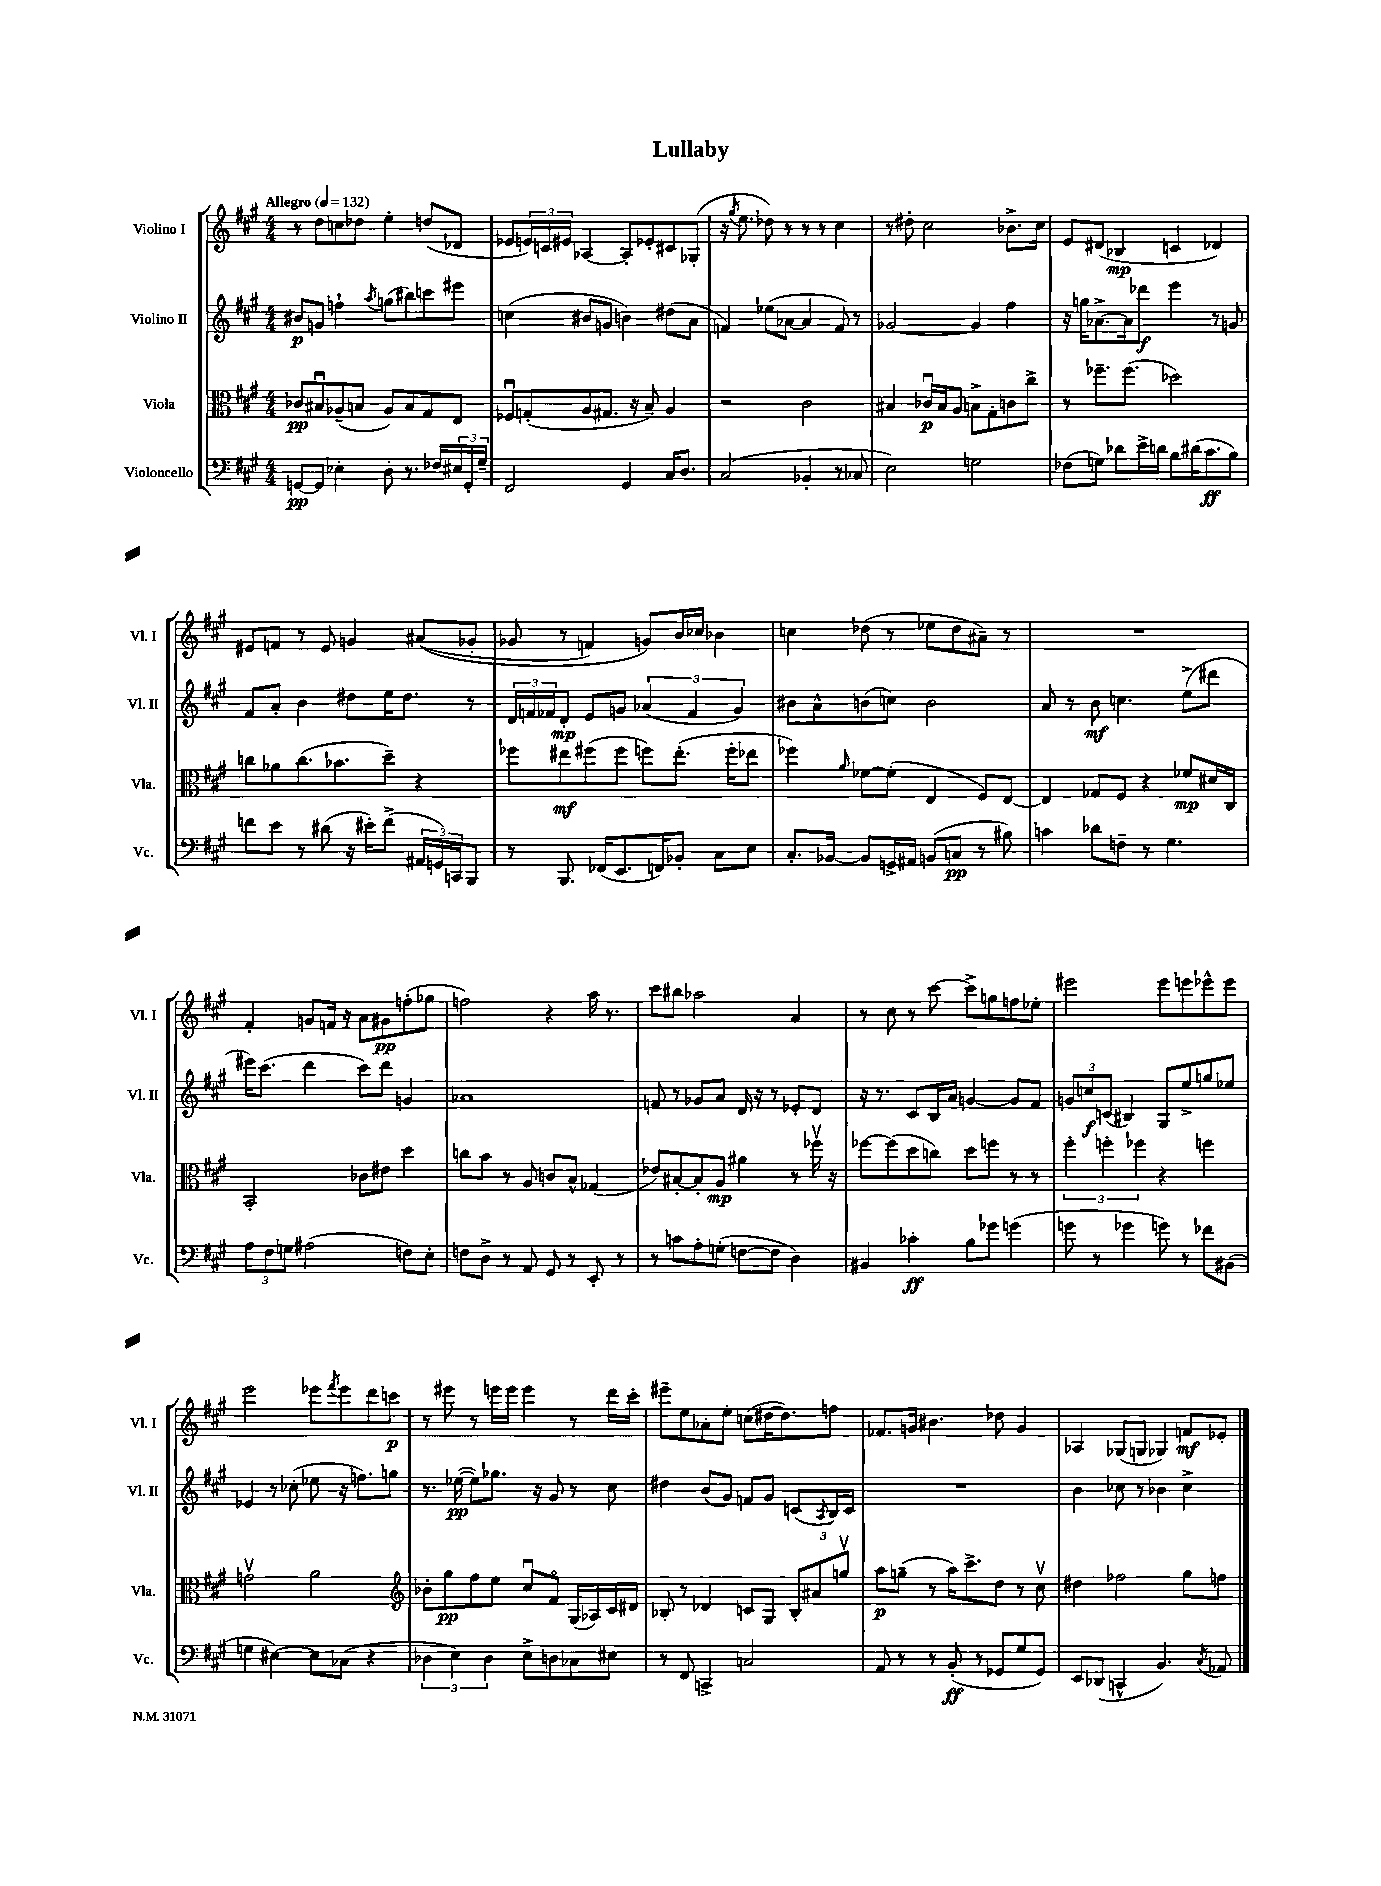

**kern	**dynam	**kern	**dynam	**kern	**dynam	**kern	**dynam
*part4	*part4	*part3	*part3	*part2	*part2	*part1	*part1
*staff4	*staff4	*staff3	*staff3	*staff2	*staff2	*staff1	*staff1
*I"Violoncello	*	*I"Viola	*	*I"Violino II	*	*I"Violino I	*
*I'Vc.	*	*I'Vla.	*	*I'Vl. II	*	*I'Vl. I	*
*clefF4	*	*clefC3	*	*clefG2	*	*clefG2	*
*k[f#c#g#]	*	*k[f#c#g#]	*	*k[f#c#g#]	*	*k[f#c#g#]	*
*M4/4	*	*M4/4	*	*M4/4	*	*M4/4	*
*MM132	*	*MM132	*	*MM132	*	*MM132	*
=1	=1	=1	=1	=1	=1	=1	=1
!	!	!	!	!	!	!LO:TX:a:B:t=Allegro	!
[8GGn/L	pp	8c-X/L	pp	8b#X/L	p	8r	.
8GG/J]	.	8B#Xu/	.	8gn/J	.	8dd\L	.
4E-X'\	.	(8A-X~/	.	4ffn`\	.	8ccn\	.
.	.	8Bn/J	.	.	.	8dd-X\J	.
.	.	.	.	8qaa/	.	.	.
8D'\	.	8A-/L)	.	(8ggn\L	.	4ee'\	.
8.r	.	8B/	.	8bb#X\)	.	.	.
.	.	8G#/	.	8cccn\	.	(8ddn/L	.
16F-X/LL	.	.	.	.	.	.	.
24E#X/	.	8E/J	.	8eee#X\J	.	8d-X/J	.
24GG'/	.	.	.	.	.	.	.
24G#~/JJ	.	.	.	.	.	.	.
=2	=2	=2	=2	=2	=2	=2	=2
2FF#/	.	8F-Xu/L	.	(4ccn\	.	8e-X/L	.
.	.	(8Gn'/	.	.	.	24en/L)	.
.	.	.	.	.	.	24cn/	.
.	.	.	.	.	.	24e#X/JJ	.
.	.	8A/	.	8b#X/L	.	[4A-X/	.
.	.	8.G#X/J	.	8gn/J	.	.	.
4GG#/	.	.	.	4bn\)	.	8A-'/L]	.
.	.	16r	.	.	.	.	.
.	.	8B~/)	.	.	.	8e-X'/	.
16C#/KL	.	4A/	.	(8dd#X\L	.	8c#X/	.
8.D/J	.	.	.	.	.	.	.
.	.	.	.	8a\J	.	(8G-X'/J	.
=3	=3	=3	=3	=3	=3	=3	=3
(2C#/	.	2r	.	4fn/)	.	16r	.
.	.	.	.	.	.	8qgg#/	.
.	.	.	.	.	.	8.ee\	.
.	.	.	.	(8ee-X\L	.	8dd-X\)	.
.	.	.	.	[8a-X\J	.	8r	.
4BB-X'/	.	2c#\	.	4a-/]	.	8r	.
.	.	.	.	.	.	8r	.
8r	.	.	.	8f/)	.	4cc#\	.
8C-X/	.	.	.	8r	.	.	.
=4	=4	=4	=4	=4	=4	=4	=4
2E\)	.	4B#X/	.	[2g-X/	.	8r	.
.	.	.	.	.	.	8dd#X'\	.
.	.	16c-Xu/LL	p	.	.	2cc#\	.
.	.	16B#/J	.	.	.	.	.
.	.	8A/J	.	.	.	.	.
2Gn\	.	8Bn^\L	.	4g-/]	.	.	.
.	.	8G#'\	.	.	.	.	.
.	.	8cn\	.	4ff#\	.	8.b-X^\L	.
.	.	8cc#^\J	.	.	.	.	.
.	.	.	.	.	.	16cc#\Jk	.
=5	=5	=5	=5	=5	=5	=5	=5
(8F-X\L	.	8r	.	16r	.	8e/L	.
.	.	.	.	16ggn\KL	.	.	.
8Gn\J)	.	8.ff-X~\L	.	[8.a-X^\	.	(8d#X/J	.
8d-X\L	.	.	.	.	.	4B-X/	mp
.	.	(8.ff-\J	.	16a-\k]	.	.	.
16e^\L	.	.	.	8ddd-X\J	f	.	.
16dn\JJ	.	.	.	.	.	.	.
8B\L	.	2dd-X\)	.	4eee\	.	4cn/	.
(16d#X\K	.	.	.	.	.	.	.
8.c#\	ff	.	.	.	.	.	.
.	.	.	.	8r	.	4d-X/)	.
8B\J)	.	.	.	8gn/	.	.	.
!!LO:LB:g=z
=6	=6	=6	=6	=6	=6	=6	=6
8fn\L	.	8ccn\L	.	8f#/L	.	8e#X/L	.
8e\J	.	8a-X\	.	8a'/J	.	8fn/J	.
8r	.	(8.cc\	.	4b\	.	8r	.
(8d#X\	.	.	.	.	.	8e#/	.
.	.	8.b-X\	.	.	.	.	.
16r	.	.	.	8dd#X\L	.	4gn/	.
16e#X'\KL)	.	.	.	.	.	.	.
(8f^\J	.	8dd~\J)	.	16ee\K	.	.	.
.	.	.	.	8.dd#\J	.	.	.
24AA#X/LL	.	4r	.	.	.	((8a#X/L	.
24GGn/)	.	.	.	.	.	.	.
24CCn/J	.	.	.	.	.	.	.
8BBB/J	.	.	.	8r	.	8g-X'/J	.
=7	=7	=7	=7	=7	=7	=7	=7
8r	.	8ff-X\L	.	24d/LL	.	8g-X/	.
.	.	.	.	24fn/	.	.	.
.	.	.	.	24f-X/J	.	.	.
8.BBB/	.	8ee#X\	mf	8d'/J	mp	8r	.
.	.	(8ff#X\	.	8e/L	.	4fn/)	.
(16FF-X/KL	.	.	.	.	.	.	.
8.EE/	.	8ff#\J	.	8gn/J	.	.	.
.	.	8ffn\L)	.	(6a-X/	.	8gn/L)	.
16FFn/K)	.	.	.	.	.	.	.
8BB-X'/J	.	(8.ee#'\J	.	.	.	16b/L	.
.	.	.	.	6f-/	.	.	.
.	.	.	.	.	.	16cc-X/JJ	.
8C#\L	.	.	.	.	.	4b-X\	.
.	.	16ff'\KL	.	.	.	.	.
.	.	.	.	6g/)	.	.	.
8E\J	.	8ee-X\J	.	.	.	.	.
=8	=8	=8	=8	=8	=8	=8	=8
8.C#'/L	.	4ff-X\)	.	8b#X\L	.	4ccn\	.
.	.	.	.	8a^^\	.	.	.
[16BB-X/Jk	.	.	.	.	.	.	.
.	.	16qqa/	.	.	.	.	.
8BB-/L]	.	[8f-X\L	.	(8bn\	.	(8dd-X\	.
16GGn^/L	.	(8f-'\J]	.	8ccn\J)	.	8r	.
16AA#X/JJ	.	.	.	.	.	.	.
(8BBn/L	.	4E/	.	2b\	.	8ee-X\L	.
8Cn/J	pp	.	.	.	.	8dd-\	.
8r	.	8F#/L)	.	.	.	8a#X~\J)	.
8B#X\)	.	[8E/J	.	.	.	8r	.
=9	=9	=9	=9	=9	=9	=9	=9
4cn\	.	4E/]	.	8a/	.	1r	.
.	.	.	.	8r	.	.	.
8d-X\L	.	8G-X/L	.	8b\	mf	.	.
8Fn~\J	.	8F#/J	.	4.ccn\	.	.	.
8r	.	4r	.	.	.	.	.
4.G#\	.	.	.	.	.	.	.
.	.	8f-X/L	mp	(8ee^\L	.	.	.
.	.	16d#X/L	.	8ddd#X\J	.	.	.
.	.	16C#/JJ	.	.	.	.	.
!!LO:LB:g=z
=10	=10	=10	=10	=10	=10	=10	=10
12A\L	.	2BB'/	.	16eee#X\KL)	.	4f#'/	.
.	.	.	.	(8.ccc#\J	.	.	.
12F#\	.	.	.	.	.	.	.
12Gn\J	.	.	.	.	.	.	.
(2A#X\	.	.	.	4ddd\	.	8gn/L	.
.	.	.	.	.	.	16fn/Jk	.
.	.	.	.	.	.	16r	.
.	.	8c-X\L	.	8ccc#\L)	.	8a\L	.
.	.	8e#X\J	.	8ddd\J	.	8g#X\	pp
8Fn\L)	.	4dd\	.	4gn/	.	(8ffn'\	.
8E'\J	.	.	.	.	.	8gg-X\J	.
=11	=11	=11	=11	=11	=11	=11	=11
8Fn\L	.	8ccn\L	.	1a-X	.	2ffn\)	.
8D^\J	.	8b\J	.	.	.	.	.
8r	.	8r	.	.	.	.	.
8AA/	.	8A/	.	.	.	.	.
8GG#/	.	8cn/L	.	.	.	4r	.
8r	.	8B^^/J	.	.	.	.	.
8EE'/	.	(4G-X/	.	.	.	16aa\	.
.	.	.	.	.	.	8.r	.
8r	.	.	.	.	.	.	.
=12	=12	=12	=12	=12	=12	=12	=12
8r	.	8e-X/L)	.	8fn/	.	8ccc#\L	.
8cn\L	.	[8B#X'/	.	8r	.	8bb#X\J	.
8A'\	.	8B#'/]	.	8g-X/L	.	2aa-X\	.
(8Gn'\J	.	8A/J	mp	8a/J	.	.	.
[8Fn\L	.	4a#X\	.	16d/	.	.	.
.	.	.	.	16r	.	.	.
8F\J]	.	.	.	8r	.	.	.
4D\)	.	8r	.	8e-X'/L	.	4a/	.
.	.	16ff-Xv\	.	8d/J	.	.	.
.	.	16r	.	.	.	.	.
=13	=13	=13	=13	=13	=13	=13	=13
4BB#X/	.	[8ff-X\L	.	16r	.	8r	.
.	.	.	.	8.r	.	.	.
.	.	(8ff-\]	.	.	.	8cc#\	.
4c-X'\	ff	8dd\	.	8c#/L	.	8r	.
.	.	8ccn\J)	.	16B/L	.	[8ccc#\	.
.	.	.	.	16a/JJ	.	.	.
8B\L	.	8dd\L	.	[4gn/	.	8ccc#^\L]	.
8g-X\J	.	8ffn\J	.	.	.	8ggn\	.
(4gn\	.	8r	.	8g/L]	.	8ffn\	.
.	.	8r	.	8f#/J	.	8ee-X'\J	.
=14	=14	=14	=14	=14	=14	=14	=14
8gn\	.	6ff#'\	.	12gn/L	.	2eee#X\	.
.	.	.	.	12ccn/	f	.	.
8r	.	.	.	.	.	.	.
.	.	6ffn'\	.	(12cn/J	.	.	.
4g-X\	.	.	.	4B#X/)	.	.	.
.	.	6ff-X\	.	.	.	.	.
8gn\)	.	4r	.	8G#/L	.	8eee#\L	.
8r	.	.	.	8ee^/	.	8eeen\	.
8f-X\L	.	4ffn\	.	8ggn/	.	8eee-X^^\	.
(8BB#X\J	.	.	.	8ee-X/J	.	8eee-\J	.
!!LO:LB:g=z
=15	=15	=15	=15	=15	=15	=15	=15
4Gn\	.	2gnv\	.	4e-X/	.	2eee\	.
[4E#X\)	.	.	.	8r	.	.	.
.	.	.	.	(8cc-X'\	.	.	.
8E#\L]	.	2a\	.	8ee-X\	.	8eee-X\L	.
.	.	.	.	.	.	8qfff#/	.
(8C-X\J	.	.	.	16r	.	8eee-\	.
.	.	.	.	8.ffn\L)	.	.	.
4r	.	.	.	.	.	8ddd\	.
.	.	.	.	8ggn\J	.	8cccn\J	p
=16	=16	=16	=16	=16	=16	=16	=16
*	*	*clefG2	*	*	*	*	*
6D-X\	.	8b-X'\L	.	8.r	.	8r	.
.	.	8gg#\	pp	.	.	8eee#X\	.
6E\)	.	.	.	.	.	.	.
.	.	.	.	([16ee-X\	pp	.	.
.	.	8ff#\	.	8ee-\L])	.	8r	.
6D-\	.	.	.	.	.	.	.
.	.	8ee\J	.	8.gg-X\J	.	16eeen\LL	.
.	.	.	.	.	.	16eee\JJ	.
8E^\L	.	8cc#u/L	.	.	.	4eee\	.
.	.	.	.	16r	.	.	.
8Dn\	.	8f#/J	.	8g#/	.	.	.
8C-X\	.	(16G#/LL	.	8r	.	8r	.
.	.	16A-X/)	.	.	.	.	.
8E#X\J	.	16c#/	.	8cc#\	.	16ddd\LL	.
.	.	16d#X/JJ	.	.	.	16ccc#'\JJ	.
=17	=17	=17	=17	=17	=17	=17	=17
8r	.	8B-X'/	.	4dd#X\	.	8eee#X~\L	.
8FF#/	.	8r	.	.	.	8ee\	.
4CCn^/	.	4d-X/	.	(8b/L	.	8a-X'\	.
.	.	.	.	8g#/J)	.	8ee'\J	.
2Cn/	.	8cn/L	.	8fn/L	.	(8ccn\L	.
.	.	8G#/J	.	8g#/J	.	[16dd#X\K	.
.	.	.	.	.	.	8.dd#\])	.
.	.	12B-'/L	.	(8cn/L	.	.	.
.	.	12a#X/	.	.	.	.	.
.	.	.	.	8qA/	.	.	.
.	.	.	.	16B/L)	.	8ffn\J	.
.	.	12ggnv/J	.	.	.	.	.
.	.	.	.	16c/JJ	.	.	.
=18	=18	=18	=18	=18	=18	=18	=18
8AA/	.	8aa\L	p	1r	.	8.f-X/L	.
8r	.	(8ggn~\J	.	.	.	.	.
.	.	.	.	.	.	16gn/Jk	.
8r	.	8r	.	.	.	4.b#X\	.
(8BB'/	ff	16aa\KL)	.	.	.	.	.
.	.	8.ccc#^\	.	.	.	.	.
8r	.	.	.	.	.	.	.
8GG-X/L	.	8dd\J	.	.	.	8dd-X\	.
8G#/	.	8r	.	.	.	4g/	.
8GG-/J)	.	8cc#v\	.	.	.	.	.
=19	=19	=19	=19	=19	=19	=19	=19
8EE/L	.	4dd#X\	.	4b\	.	4A-X/	.
(8DD-X/J	.	.	.	.	.	.	.
4CCn^^/	.	2ff-X\	.	8cc-X\	.	(8G-X/L	.
.	.	.	.	8r	.	8Gn/J	.
4.BB/)	.	.	.	4b-X\	.	4G-X/)	.
.	.	8gg#\L	.	4cc-^\	.	8fn/L	mf
8qC#/	.	.	.	.	.	.	.
8AA-X/	.	8ffn\J	.	.	.	8e-X'/J	.
==	==	==	==	==	==	==	==
*-	*-	*-	*-	*-	*-	*-	*-
